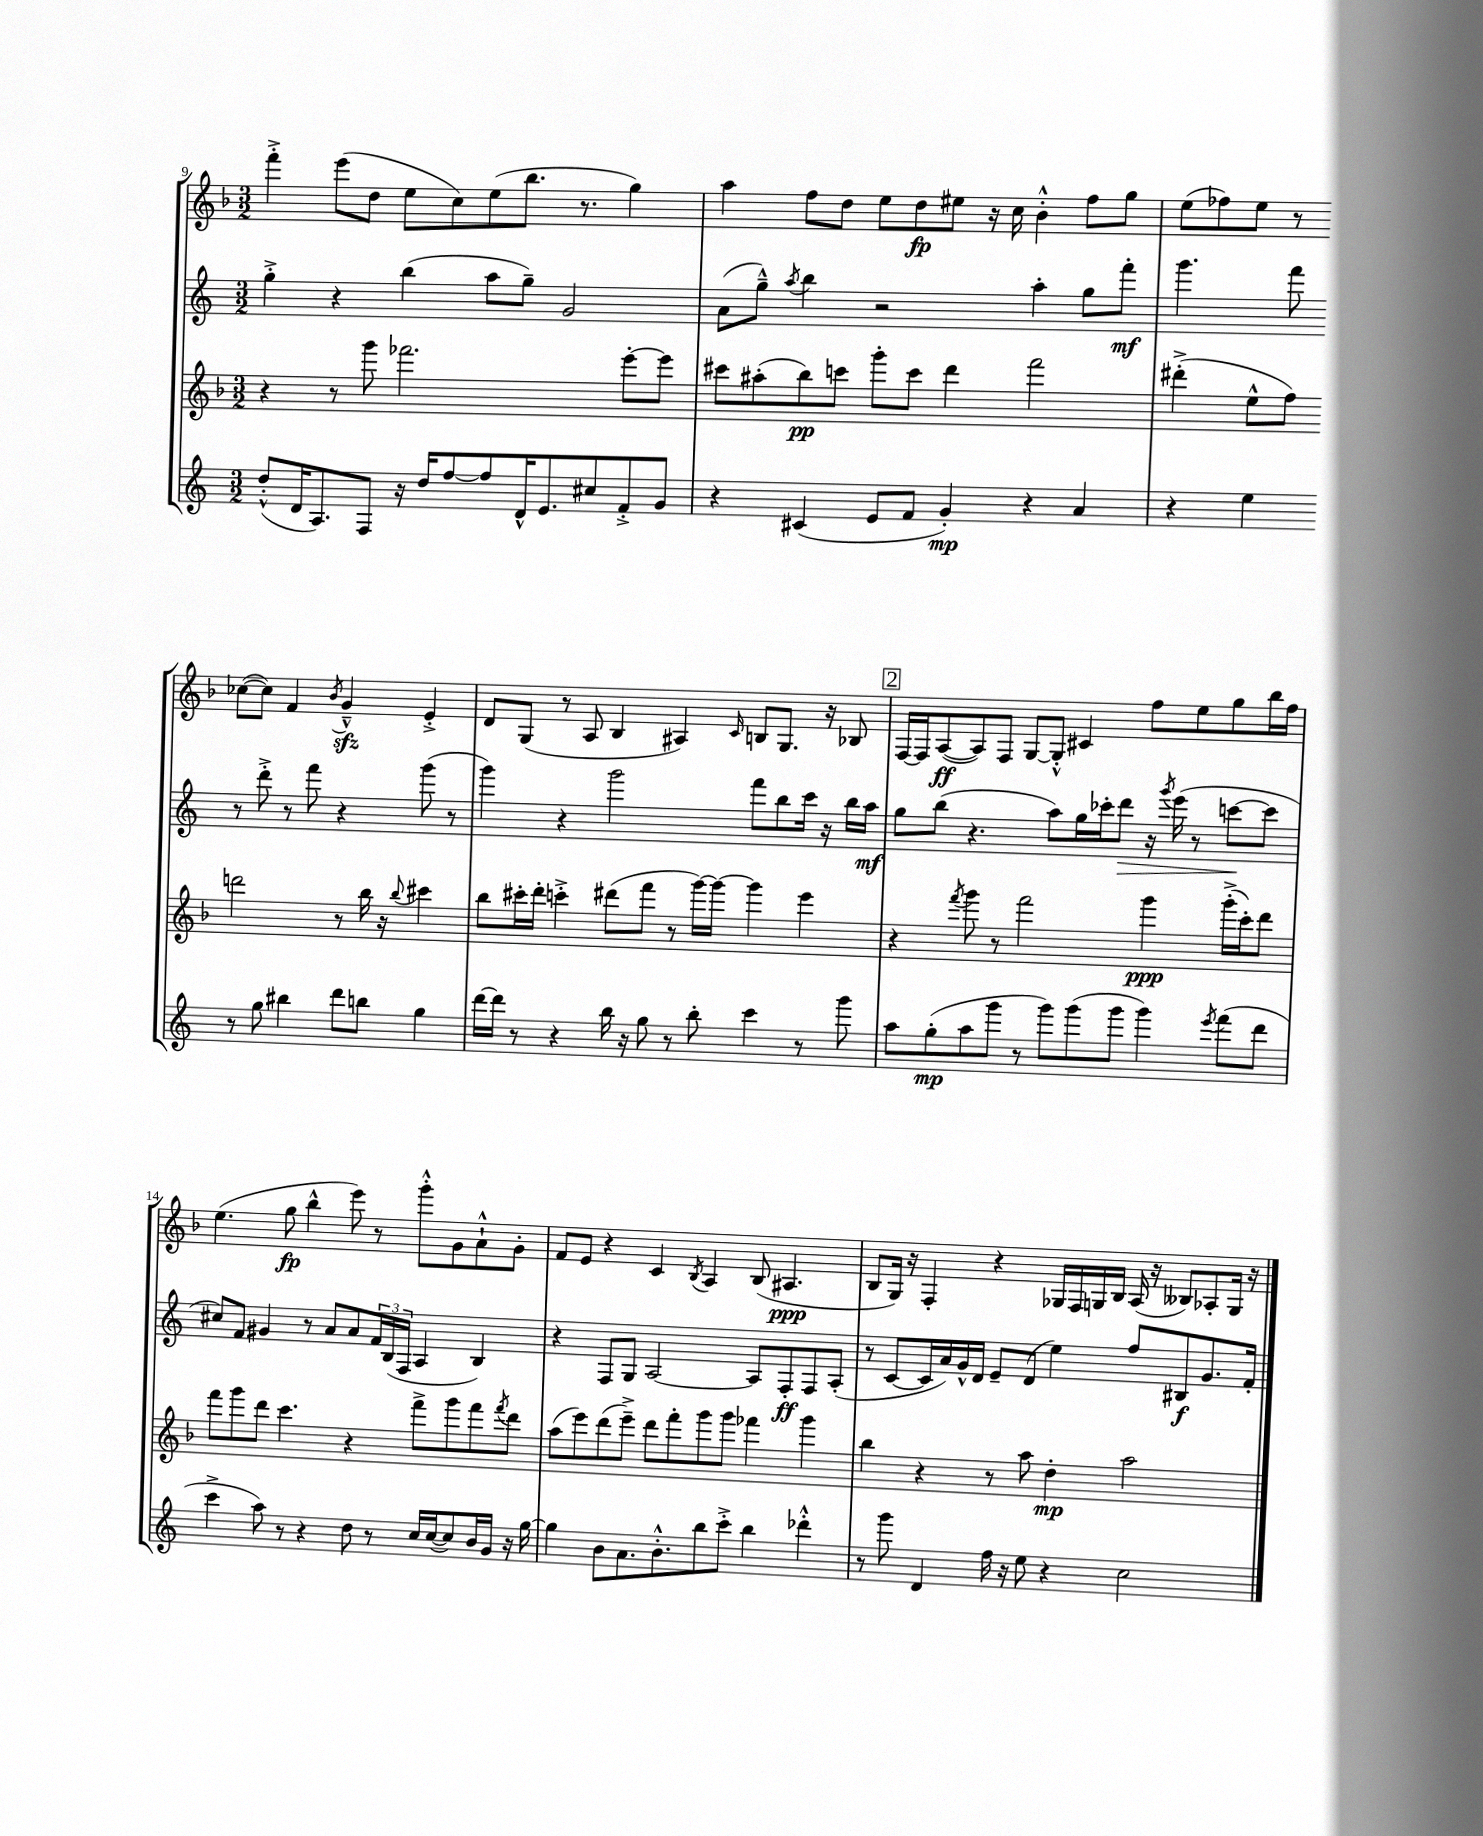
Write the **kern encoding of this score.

**kern	**dynam	**kern	**dynam	**kern	**dynam	**kern	**dynam
*part4	*part4	*part3	*part3	*part2	*part2	*part1	*part1
*staff4	*staff4	*staff3	*staff3	*staff2	*staff2	*staff1	*staff1
*clefG2	*	*clefG2	*	*clefG2	*	*clefG2	*
*k[]	*	*k[b-]	*	*k[]	*	*k[b-]	*
*M3/2	*	*M3/2	*	*M3/2	*	*M3/2	*
=9	=9	=9	=9	=9	=9	=9	=9
(8dd'^^/L	.	4r	.	4gg'^\	.	4fff'^\	.
16d/K	.	.	.	.	.	.	.
8.A/)	.	.	.	.	.	.	.
.	.	8r	.	4r	.	(8eee\L	.
8F/J	.	8ggg\	.	.	.	8dd\J	.
16r	.	2.fff-X\	.	(4bb\	.	8ee\L	.
16dd/KL	.	.	.	.	.	.	.
[8ff/	.	.	.	.	.	8cc\)	.
8ff/]	.	.	.	8aa\L	.	(8ee\	.
16d^^/K	.	.	.	8gg~\J)	.	8.bb-\J	.
8.e/	.	.	.	.	.	.	.
.	.	.	.	2g/	.	.	.
.	.	.	.	.	.	8.r	.
8cc#X/	.	.	.	.	.	.	.
8f'^/	.	[8eee'\L	.	.	.	4gg\)	.
8g/J	.	8eee\J]	.	.	.	.	.
=10	=10	=10	=10	=10	=10	=10	=10
4r	.	8ccc#X\L	.	(8a\L	.	4aa\	.
.	.	(8aa#X'\	.	8gg~^^\J)	.	.	.
.	.	.	.	8qaa/	.	.	.
(4c#X/	.	8bb-\)	pp	4bb\	.	8ff\L	.
.	.	8cccn\J	.	.	.	8dd\J	.
8e/L	.	8ggg'\L	.	2r	.	8ee\L	.
8f/J	.	8ccc\J	.	.	.	8dd\	fp
4g'/)	mp	4ddd\	.	.	.	8ee#X\J	.
.	.	.	.	.	.	16r	.
.	.	.	.	.	.	16cc\	.
4r	.	2fff\	.	4aa'\	.	4b-'^^\	.
4a/	.	.	.	8gg\L	.	8ff\L	.
.	.	.	.	8fff'\J	mf	8gg\J	.
=11	=11	=11	=11	=11	=11	=11	=11
4r	.	(4ddd#X'^\	.	4.ggg\	.	(8ee\L	.
.	.	.	.	.	.	8ff-X\)	.
4ee\	.	8ee^^\L	.	.	.	8ee\J	.
.	.	8ff\J)	.	8fff\	.	8r	.
8r	.	2dddn\	.	8r	.	([8cc-X\L	.
8gg\	.	.	.	8ddd'^\	.	8cc-\J])	.
4bb#X\	.	.	.	8r	.	4f/	.
.	.	.	.	8fff\	.	.	.
.	.	.	.	.	.	8qb-/	.
8ddd\L	.	8r	.	4r	.	4gzz~^^/	.
8bbn\J	.	16bb-\	.	.	.	.	.
.	.	16r	.	.	.	.	.
.	.	8qqbb-/	.	.	.	.	.
4gg\	.	4ccc#X\	.	(8ggg\	.	4e'^/	.
.	.	.	.	8r	.	.	.
!!LO:LB:g=z
=12	=12	=12	=12	=12	=12	=12	=12
[16ddd\LL	.	8bb-\L	.	4ggg\)	.	8d/L	.
16ddd\JJ]	.	.	.	.	.	.	.
8r	.	16ccc#X'\L	.	.	.	(8G/J	.
.	.	16ddd'\JJ	.	.	.	.	.
4r	.	4cccn'^\	.	4r	.	8r	.
.	.	.	.	.	.	8A/	.
16bb\	.	(8ddd#X\L	.	2ggg\	.	4B-/	.
16r	.	.	.	.	.	.	.
8gg\	.	8fff\J	.	.	.	.	.
8r	.	8r	.	.	.	4A#X/)	.
8bb'\	.	[16ggg\LL)	.	.	.	.	.
.	.	16ggg\JJ_	.	.	.	.	.
.	.	.	.	.	.	16qqc/	.
4ccc\	.	4ggg\]	.	8fff\L	.	8Bn/L	.
.	.	.	.	8bb\	.	8.G/J	.
8r	.	4eee\	.	16ccc\Jk	.	.	.
.	.	.	.	16r	.	16r	.
8ggg\	.	.	.	16bb\LL	.	8B-X/	.
.	.	.	.	16aa\JJ	mf	.	.
!!LO:REH:place=s1:t=2
=13	=13	=13	=13	=13	=13	=13	=13
8aa\L	.	4r	.	8gg\L	.	[16F/LL	.
.	.	.	.	.	.	16F/J]	.
(8gg'\	mp	.	.	(8bb\J	.	([8A/	ff
.	.	8qfff/	.	.	.	.	.
8aa\	.	8ggg\	.	4.r	.	8A/])	.
8ggg\J	.	8r	.	.	.	8F/J	.
8r	.	2fff\	.	.	.	[8G/L	.
8ggg\L)	.	.	.	8aa\L)	.	8G'^^/J]	.
(8ggg\	.	.	.	16gg\L	.	4c#X/	.
.	.	.	.	16ccc-X'\J	.	.	.
!	!	!	!	!	!LO:HP:b	!	!
8ggg\J	.	.	.	8ddd\J	>	.	.
4ggg\)	.	4ggg\	ppp	16r	.	8ff\L	.
.	.	.	.	8qggg/	.	.	.
.	.	.	.	(16eee\	.	.	.
.	.	.	.	8r	.	8ee\	.
8qeee/	.	.	.	.	.	.	.
(8fff\L	.	(16ggg'^\LL	.	[8cccn\L	.	8gg\	.
.	.	16ccc'\J)	.	.	.	.	.
8ddd\J	.	8ddd\J	.	8ccc\J]	]	16bb-\L	.
.	.	.	.	.	.	16ff\JJ	.
!!LO:LB:g=z
=14	=14	=14	=14	=14	=14	=14	=14
4ccc^\	.	8fff\L	.	8cc#X/L)	.	(4.ee\	.
.	.	8ggg\	.	8f/J	.	.	.
8aa\)	.	8ddd\J	.	4g#X/	.	.	.
8r	.	4.ccc\	.	.	.	8gg\	fp
4r	.	.	.	8r	.	4bb-^^\	.
.	.	.	.	8a/L	.	.	.
8dd\	.	4r	.	8a/	.	8eee\)	.
8r	.	.	.	24f/L	.	8r	.
.	.	.	.	(24B/	.	.	.
.	.	.	.	24F/JJ	.	.	.
16cc/LL	.	8fff^\L	.	4A/	.	8ggg'^^\L	.
([16cc/J	.	.	.	.	.	.	.
8cc/])	.	8ggg\	.	.	.	8g\	.
16b/L	.	8fff\	.	4B/)	.	8a`^^\	.
16g/JJ	.	.	.	.	.	.	.
.	.	8qfff/	.	.	.	.	.
16r	.	8ddd\J	.	.	.	8g'\J	.
[16gg\	.	.	.	.	.	.	.
=15	=15	=15	=15	=15	=15	=15	=15
4gg\]	.	(8aa\L	.	4r	.	8f/L	.
.	.	8eee\)	.	.	.	8e/J	.
8b\L	.	(8ddd\	.	8F/L	.	4r	.
8.a\	.	8eee~^\J)	.	8G/J	.	.	.
.	.	8ddd\L	.	[2A/	.	4c/	.
8.b'^^\	.	.	.	.	.	.	.
.	.	8fff'\	.	.	.	.	.
.	.	.	.	.	.	8qB-/	.
8bb\	.	8ggg\	.	.	.	4A/	.
8ccc'^\J	.	8ggg\J	.	.	.	.	.
4bb\	.	4fff-X\	.	8A/L]	.	(8B-/	.
.	.	.	.	8F'/	ff	4.A#X/	ppp
4ddd-X'^^\	.	4ggg\	.	8F/	.	.	.
.	.	.	.	(8A'/J	.	.	.
=16	=16	=16	=16	=16	=16	=16	=16
8r	.	4bb-\	.	8r	.	8B-/L	.
8ggg\	.	.	.	[8c/L	.	16G/Jk)	.
.	.	.	.	.	.	16r	.
4d/	.	4r	.	16c/L]	.	4F'/	.
.	.	.	.	16a/)	.	.	.
.	.	.	.	16g^^/	.	.	.
.	.	.	.	16d/JJ	.	.	.
16ff\	.	8r	.	8e~/L	.	4r	.
16r	.	.	.	.	.	.	.
8ee\	.	8aa\	.	(8d/J	.	.	.
4r	.	4dd'\	mp	4ee\)	.	16G-X/LL	.
.	.	.	.	.	.	16F/	.
.	.	.	.	.	.	16Gn/	.
.	.	.	.	.	.	16B-/JJ	.
2cc\	.	2aa\	.	8ff/L	.	(16A/	.
.	.	.	.	.	.	16r	.
.	.	.	.	8B#X/	f	8B--X/L)	.
.	.	.	.	8.g/	.	8A-X'/	.
.	.	.	.	.	.	16G/Jk	.
.	.	.	.	16f'/Jk	.	16r	.
==	==	==	==	==	==	==	==
*-	*-	*-	*-	*-	*-	*-	*-
